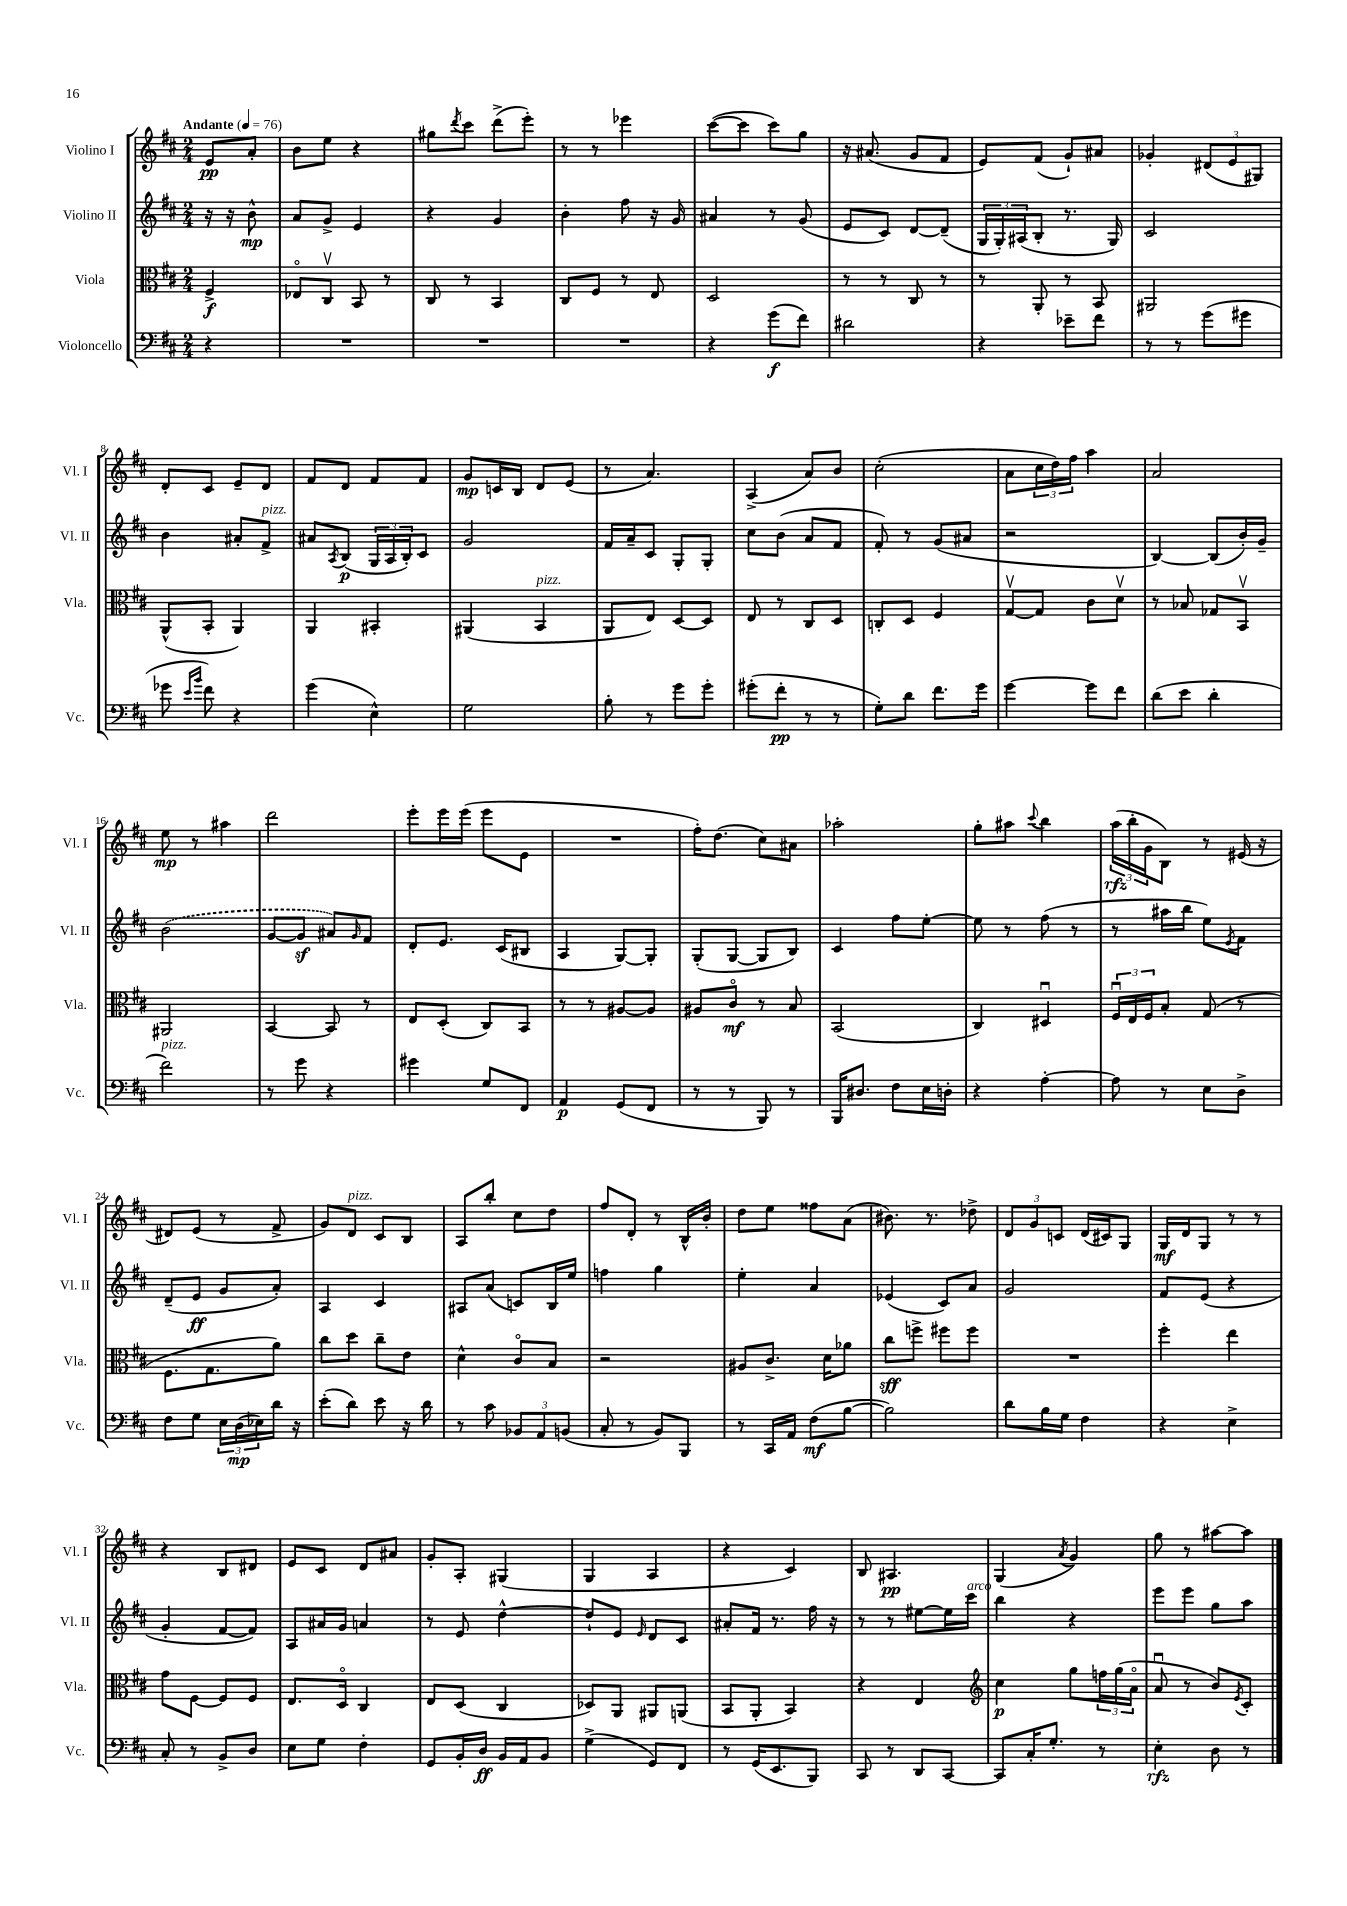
<<
\new StaffGroup <<
\new Staff = "s0" \with { instrumentName = "Violino I" shortInstrumentName = "Vl. I" } {
    \clef treble \key d \major \numericTimeSignature \time 2/4 \partial 4 \tempo "Andante" 4 = 76
    e'8\pp a'8-. |
    b'8 e''8 r4 |
    gis''8 \acciaccatura { d'''8 } cis'''8 d'''8->( e'''8-.) |
    r8 r8 ees'''4 |
    cis'''8~( cis'''8 cis'''8) g''8 |
    r16 ais'8.( g'8 fis'8 |
    e'8) fis'8( g'8-!) ais'8 |
    ges'4-. \tuplet 3/2 { dis'8( e'8 gis8) } |
    d'8-. cis'8 e'8-- d'8 |
    fis'8 d'8 fis'8 fis'8 |
    g'8\mp c'16 b16 d'8 e'8( |
    r8 a'4.) |
    a4->( a'8) b'8 |
    cis''2-.( |
    a'8 \tuplet 3/2 { cis''16 d''16) fis''16 } a''4 |
    a'2 |
    e''8\mp r8 ais''4 |
    d'''2 |
    e'''8-. e'''16 e'''16( e'''8 e'8 |
    R2 |
    fis''16-.) d''8.( cis''8) ais'8 |
    aes''2-. |
    g''8-. ais''8 \appoggiatura { cis'''8 } b''4 |
    \tuplet 3/2 { a''16\rfz( b''16-. g'16 } b8) r8 eis'16( r16 |
    dis'8) e'8( r8 fis'8-> |
    g'8) d'8^\markup { \italic "pizz." } cis'8 b8 |
    a8 b''8-. cis''8 d''8 |
    fis''8 d'8-. r8 b16-^ b'16-. |
    d''8 e''8 fisis''8 a'8( |
    bis'8.) r8. des''8-> |
    \tuplet 3/2 { d'8 g'8 c'8 } d'16( cis'16) g8 |
    g16\mf d'16 g8 r8 r8 |
    r4 b8 dis'8 |
    e'8 cis'8 d'8 ais'8 |
    g'8-. a8-. gis4( |
    g4 a4 |
    r4 cis'4) |
    b8 ais4.\pp |
    g4( \acciaccatura { a'8 } g'4) |
    g''8 r8 ais''8~ ais''8 \bar "|." |
}
\new Staff = "s1" \with { instrumentName = "Violino II" shortInstrumentName = "Vl. II" } {
    \clef treble \key d \major \numericTimeSignature \time 2/4 \partial 4
    r16 r16 b'8-^\mp |
    a'8 g'8-> e'4 |
    r4 g'4 |
    b'4-. fis''8 r16 g'16 |
    ais'4 r8 g'8( |
    e'8 cis'8) d'8~ d'8--( |
    \tuplet 3/2 { g16 g16-.) ais16( } b8-. r8. g16) |
    cis'2 |
    b'4 ais'8-. fis'8->^\markup { \italic "pizz." } |
    ais'8 \acciaccatura { a8 } b8\p( \tuplet 3/2 { g16 a16 b16-.) } cis'8 |
    g'2 |
    fis'16 a'16-- cis'8 g8-. g8-. |
    cis''8 b'8( a'8 fis'8 |
    fis'8-.) r8 g'8( ais'8 |
    r2 |
    b4~) b8( b'16-.) g'16-- |
    \once \slurDashed b'2( |
    g'8~ g'8\sf ais'8) \grace { g'16 } fis'8 |
    d'8-. e'8. cis'16( bis8 |
    a4 g8~) g8-. |
    g8-.( g8~ g8 b8) |
    cis'4 fis''8 e''8~-. |
    e''8 r8 fis''8( r8 |
    r8 ais''16 b''16 e''8) \acciaccatura { e'8 } fis'8 |
    d'8--( e'8\ff g'8 a'8-.) |
    a4 cis'4 |
    ais8 a'8( c'8) b16 e''16 |
    f''4 g''4 |
    e''4-. a'4 |
    ees'4( cis'8) a'8 |
    g'2 |
    fis'8 e'8( r4 |
    g'4-. fis'8~ fis'8) |
    a8 ais'16 g'16 a'4 |
    r8 e'8 d''4~-^ |
    d''8-! e'8 \grace { e'16 } d'8 cis'8 |
    ais'8-. fis'16 r8. fis''16 r16 |
    r8 r8 eis''8~ eis''16 cis'''16^\markup { \italic "arco" } |
    b''4 r4 |
    e'''8 e'''8 g''8 a''8 \bar "|." |
}
\new Staff = "s2" \with { instrumentName = "Viola" shortInstrumentName = "Vla." } {
    \clef alto \key d \major \numericTimeSignature \time 2/4 \partial 4
    fis4->\f |
    ees8\flageolet cis8\upbow b,8 r8 |
    cis8 r8 b,4 |
    cis8 fis8 r8 e8 |
    d2 |
    r8 r8 cis8 r8 |
    r8 a,8-. r8 b,8 |
    ais,2 |
    a,8-^( b,8-. a,4) |
    a,4 bis,4-. |
    ais,4( b,4^\markup { \italic "pizz." } |
    a,8 e8) d8~ d8 |
    e8 r8 cis8 d8 |
    c8-. d8 fis4 |
    g8~\upbow g8 cis'8 d'8\upbow |
    r8 bes8 ges8 b,8\upbow |
    ais,2 |
    b,4~ b,8 r8 |
    e8 d8-.( cis8) b,8 |
    r8 r8 ais8~ ais8 |
    ais8 cis'8\flageolet\mf r8 b8 |
    b,2( |
    cis4) dis4\downbow |
    \tuplet 3/2 { fis16\downbow e16 fis16 } b8-. g8( r8 |
    fis8. g8. a'8) |
    cis''8 d''8 cis''8-- e'8 |
    d'4-^ cis'8\flageolet b8 |
    r2 |
    ais8 cis'8.-> d'16 aes'8 |
    cis''8\sff f''8-> fis''8 fis''8 |
    R2 |
    fis''4-. e''4 |
    g'8 fis8~ fis8 fis8 |
    e8. d16\flageolet cis4 |
    e8 d8( cis4 |
    des8) a,8 ais,8 a,8( |
    b,8 a,8-. b,4) |
    r4 e4 |
    \clef treble cis''4\p g''8 \tuplet 3/2 { f''16 g''16( a'16\flageolet } |
    a'8\downbow r8 b'8) \acciaccatura { e'8 } cis'8-. \bar "|." |
}
\new Staff = "s3" \with { instrumentName = "Violoncello" shortInstrumentName = "Vc." } {
    \clef bass \key d \major \numericTimeSignature \time 2/4 \partial 4
    r4 |
    R2 |
    R2 |
    R2 |
    r4 g'8\f( fis'8) |
    dis'2 |
    r4 ees'8-- fis'8 |
    r8 r8 g'8( gis'8 |
    ges'8 \grace { e'16 b'16 } fis'8) r4 |
    g'4( e4-^) |
    g2 |
    b8-. r8 g'8 g'8-. |
    gis'8-.( fis'8-.\pp r8 r8 |
    g8-.) d'8 fis'8. g'16 |
    g'4~ g'8 fis'8 |
    d'8( e'8 d'4-. |
    fis'2^\markup { \italic "pizz." }) |
    r8 g'8 r4 |
    gis'4 g8 fis,8 |
    a,4\p g,8( fis,8 |
    r8 r8 b,,8) r8 |
    b,,16 dis8. fis8 e16 d16-. |
    r4 a4~-. |
    a8 r8 e8 d8-> |
    fis8 g8 \tuplet 3/2 { e16 d16\mp( ees16) } d'16 r16 |
    e'8-.( d'8) e'8 r16 d'16 |
    r8 cis'8 \tuplet 3/2 { bes,8 a,8 b,8( } |
    cis8-. r8 b,8) b,,8 |
    r8 cis,16 a,16 fis8\mf( b8~ |
    b2) |
    d'8 b16 g16 fis4 |
    r4 e4-> |
    cis8-. r8 b,8-> d8 |
    e8 g8 fis4-. |
    g,8 b,16-. d16\ff b,16 a,16 b,8 |
    g4->( g,8) fis,8 |
    r8 g,16( e,8. b,,8) |
    cis,8 r8 d,8 cis,8~ |
    cis,8 cis16-. g8.-. r8 |
    e4-.\rfz d8 r8 \bar "|." |
}
>>
>>
